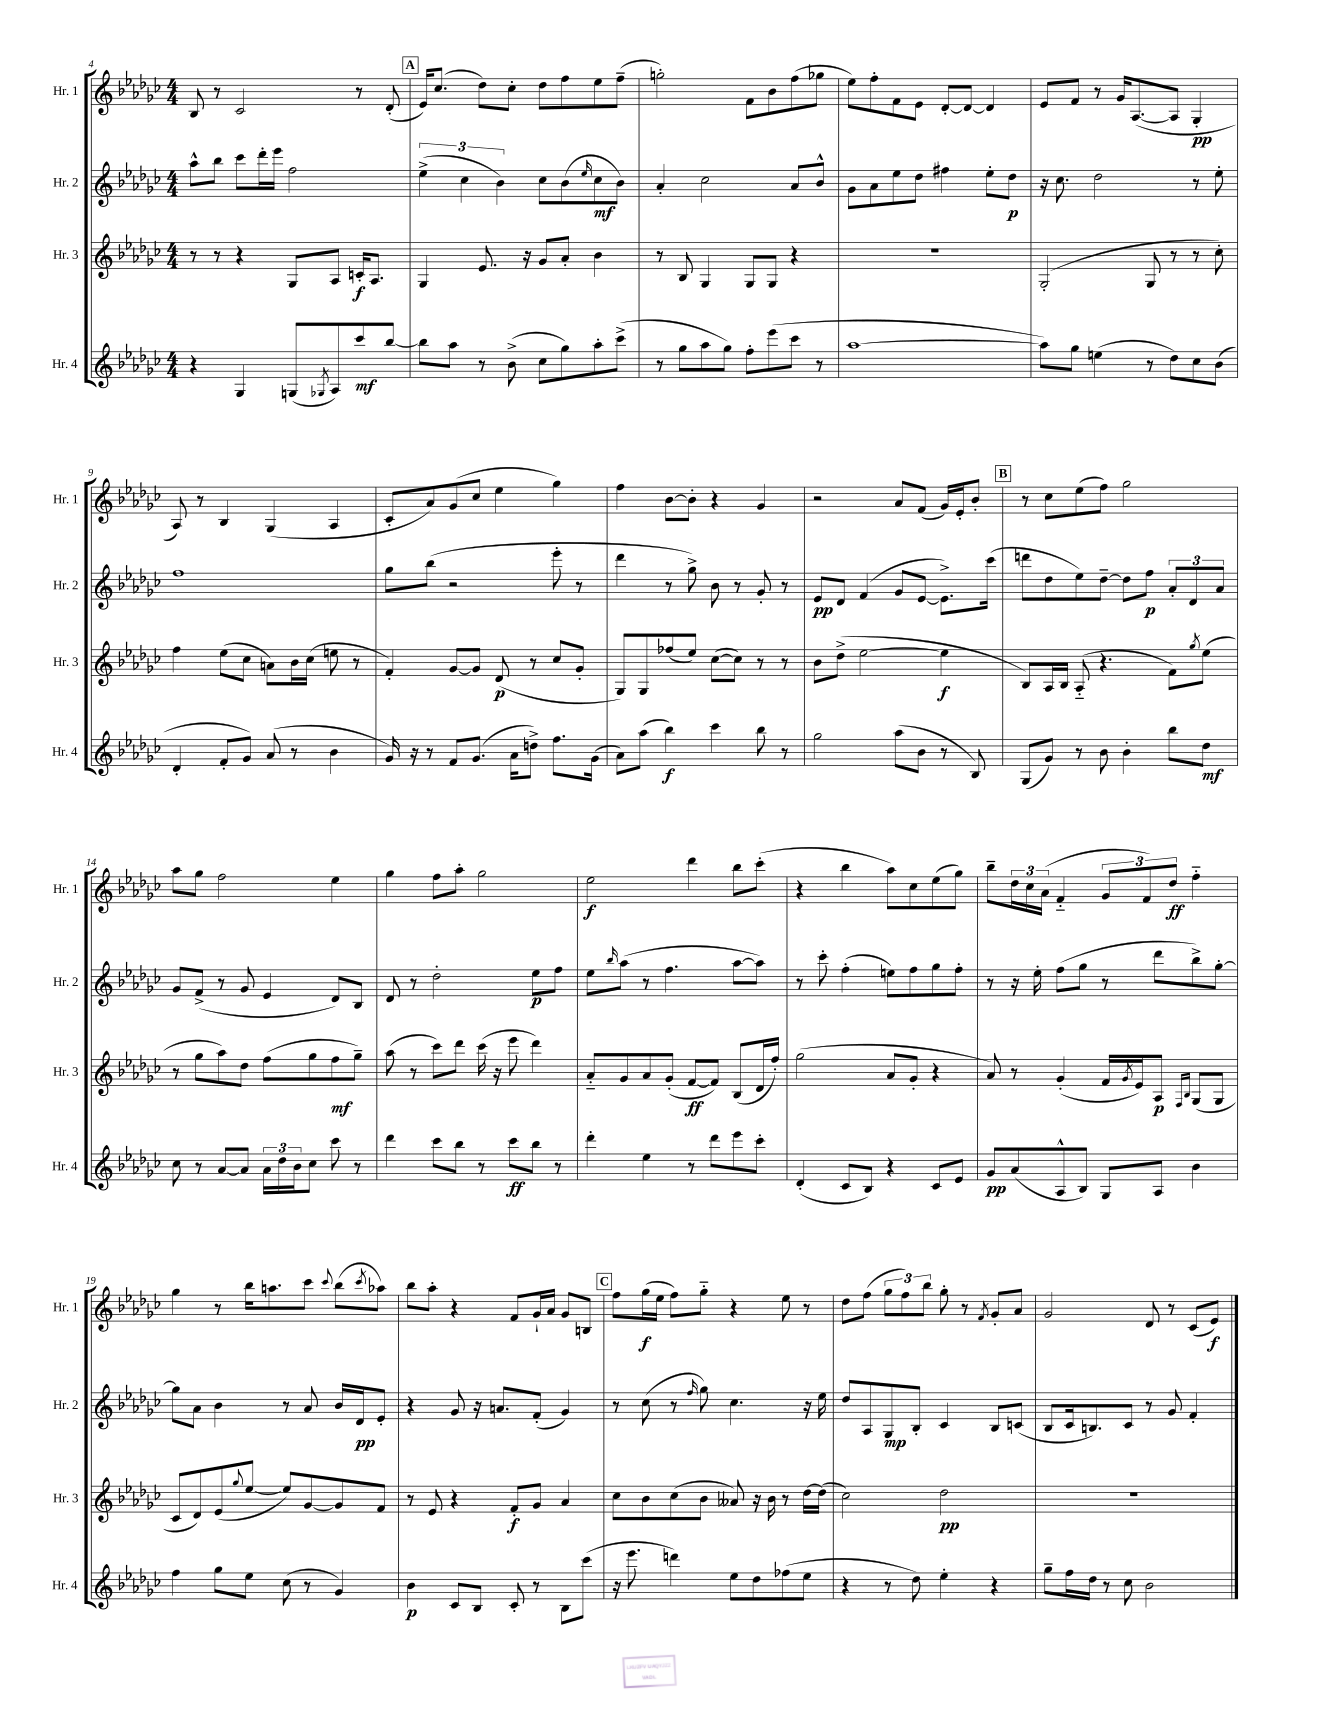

**kern	**kern	**kern	**kern
*staff4	*staff3	*staff2	*staff1
*clefG2	*clefG2	*clefG2	*clefG2
*k[b-e-a-d-g-c-]	*k[b-e-a-d-g-c-]	*k[b-e-a-d-g-c-]	*k[b-e-a-d-g-c-]
*M4/4	*M4/4	*M4/4	*M4/4
4r	8r	8aa-^^	8B-
.	8r	8bb-	8r
4G-	4r	8ccc-	2c-
.	.	16ddd-'	.
.	.	16eee-	.
(8G	8G-	2ff	.
8qG-	.	.	.
8A-)	8A-	.	.
8ccc-	16c'	.	8r
.	8.A-	.	.
[8bb-	.	.	(8d-'
=	=	=	=
8bb-]	4G-	(6ee-^	16e-)
.	.	.	(8.cc-
8aa-	.	.	.
.	.	6cc-	.
8r	8.e-	.	8dd-)
.	.	6b-)	.
(8b-^	.	.	8cc-'
.	16r	.	.
8cc-	8g-	8cc-	8dd-
8gg-)	8a-'	(8b-	8ff
.	.	16qqee-	.
8aa-'	4b-	8cc-	8ee-
(8ccc-^	.	8b-)	(8ff~
=	=	=	=
8r	8r	4a-'	2gg')
8gg-	8B-	.	.
8aa-	4G-	2cc-	.
8gg-)	.	.	.
8ff'	8G-	.	8f
(8eee-	8G-	.	8b-
8ccc-	4r	8a-	(8ff
8r	.	8b-^^	8gg-
=	=	=	=
[1aa-	1r	8g-	8ee-)
.	.	8a-	8ff'
.	.	8ee-	8f
.	.	8dd-	8e-
.	.	4ff#	[8d-'
.	.	.	8d-_
.	.	8ee-'	4d-]
.	.	8dd-	.
=	=	=	=
8aa-])	(2G-'	16r	8e-
.	.	8.cc-	.
8gg-	.	.	8f
(4ee	.	2dd-	8r
.	.	.	16g-
.	.	.	([8.A-
8r	8G-	.	.
8dd-)	8r	.	8A-]
8cc-	8r	8r	4G-'
(8b-	8cc-')	8ee-'	.
=	=	=	=
4d-'	4ff	1ff	8A-)
.	.	.	8r
8f'	(8ee-	.	4B-
8g-)	8cc-	.	.
(8a-	8a)	.	(4G-
8r	16b-	.	.
.	(16cc-	.	.
4b-	8ee	.	4A-
.	8r	.	.
=	=	=	=
16g-)	4f')	8gg-	8c-'
16r	.	.	.
8r	.	(8bb-	8a-)
8f	[8g-	2r	(8g-
(8.g-	8g-]	.	8cc-
.	(8d-	.	4ee-
16a-	.	.	.
8dd^)	8r	.	.
8.ff	8cc-	8eee-'	4gg-)
.	8g-'	8r	.
(16g-	.	.	.
=	=	=	=
8a-)	8G-)	4ddd-	4ff
(8aa-	8G-	.	.
4bb-)	(8ff-	8r	[8b-
.	8ee-)	8gg-^)	8b-']
4ccc-	([8cc-	8b-	4r
.	8cc-])	8r	.
8bb-	8r	8g-'	4g-
8r	8r	8r	.
=	=	=	=
2gg-	8b-	8e-	2r
.	(8dd-^	8d-	.
.	[2ee-	(4f	.
(8aa-	.	8g-	8a-
8b-	.	[8e-	(8f
8r	4ee-]	8.e-^])	16g-)
.	.	.	16e-'
8B-)	.	.	8b-'
.	.	(16ccc-	.
=	=	=	=
(8G-	8B-)	8ddd	8r
8g-)	16A-	8dd-	8cc-
.	16B-	.	.
8r	(8A-'~	8ee-)	(8ee-
8b-	4.r	[8dd-~	8ff)
4b-'	.	8dd-]	2gg-
.	.	8ff	.
8bb-	8f)	12a-'	.
.	.	12d-	.
.	8qgg-	.	.
8dd-	(8ee-	.	.
.	.	12a-	.
=	=	=	=
8cc-	8r	8g-	8aa-
8r	8gg-	(8f^	8gg-
[8a-	8aa-)	8r	2ff
8a-]	8dd-	8g-	.
24a-	(8ff	4e-	.
24dd-	.	.	.
24b-	.	.	.
8cc-	8gg-	.	.
8ccc-	8ff	8d-)	4ee-
8r	8gg-~)	8B-	.
=	=	=	=
4ddd-	(8aa-	8d-	4gg-
.	8r	8r	.
8ccc-	8ccc-)	2dd-'	8ff
8bb-	8ddd-	.	8aa-'
8r	(16ccc-	.	2gg-
.	16r	.	.
8ccc-	8eee-	.	.
8bb-	4ddd-)	8ee-	.
8r	.	8ff	.
=	=	=	=
4ddd-'	8a-'~	8ee-	2ee-
.	.	16qqbb-	.
.	8g-	(8aa-	.
4ee-	8a-	8r	.
.	(8g-'	4.ff	.
8r	[8f	.	4ddd-
8ddd-	8f])	.	.
8eee-	(8B-	[8aa-	8bb-
8ccc-'	16d-	8aa-])	(8ccc-'
.	16ff')	.	.
=	=	=	=
(4d-'	(2gg-	8r	4r
.	.	8ccc-'	.
8c-	.	(4ff'	4bb-
8B-)	.	.	.
4r	8a-	8ee)	8aa-)
.	8g-'	8ff	8cc-
8c-	4r	8gg-	(8ee-
8e-	.	8ff'	8gg-)
=	=	=	=
8g-	8a-)	8r	8bb-~
(8a-	8r	16r	24dd-
.	.	.	24cc-
.	.	16ee-'	.
.	.	.	(24a-
8A-^^	(4g-'	(8ff	4f'~
8B-)	.	8gg-	.
8G-	16f	8r	12g-
.	8qg-	.	.
.	16e-)	.	.
.	.	.	12f)
8A-	8A-	8ddd-	.
.	.	.	12dd-
.	16qqF	.	.
.	16qqB-	.	.
4b-	(8G-	8bb-^)	4ff'~
.	8G-	[8gg-'	.
=	=	=	=
4ff	8c-	8gg-]	4gg-
.	8d-)	8a-	.
8gg-	(8e-	4b-	8r
.	8qqgg-	.	.
8ee-	[8ee-	.	16bb-
.	.	.	8.aa
(8cc-	8ee-])	8r	.
8r	[8g-	8a-	8ccc-
.	.	.	8qqccc-
4g-)	8g-]	16b-	(8bb-
.	.	16d-	.
.	.	.	8qccc-
.	8f	8e-'	8aa-)
=	=	=	=
4b-	8r	4r	8bb-
.	8e-	.	8aa-'
8c-	4r	8g-	4r
8B-	.	16r	.
.	.	8.a	.
8c-'	8f'	.	8f
8r	8g-	(8f'	16g-`
.	.	.	16a-
8B-	4a-	4g-)	8g-
(8ccc-	.	.	8B
=	=	=	=
16r	8cc-	8r	8ff
8.eee-	.	.	.
.	8b-	(8cc-	(16gg-
.	.	.	16ee-
4ddd)	(8cc-	8r	8ff)
.	.	16qqff	.
.	8b-	8gg-)	8gg-'~
8ee-	8a--)	4.cc-	4r
8dd-	16r	.	.
.	16b-	.	.
(8ff-	8r	.	8ee-
8ee-	[16dd-	16r	8r
.	(16dd-]	16ee-	.
=	=	=	=
4r	2cc-)	8dd-	8dd-
.	.	8A-	(8ff
8r	.	8G-	12gg-
.	.	.	12ff)
8dd-)	.	8B-'	.
.	.	.	12bb-
4ee-'	2dd-	4c-	8gg-'
.	.	.	8r
.	.	.	8qf
4r	.	8B-	8g-'
.	.	(8c	8a-
=	=	=	=
8gg-~	1r	8B-	2g-
16ff	.	16c-	.
16dd-	.	8.B)	.
8r	.	.	.
8cc-	.	8c-	.
2b-	.	8r	8d-
.	.	8g-	8r
.	.	4f'	(8c-
.	.	.	8e-)
==	==	==	==
*-	*-	*-	*-
